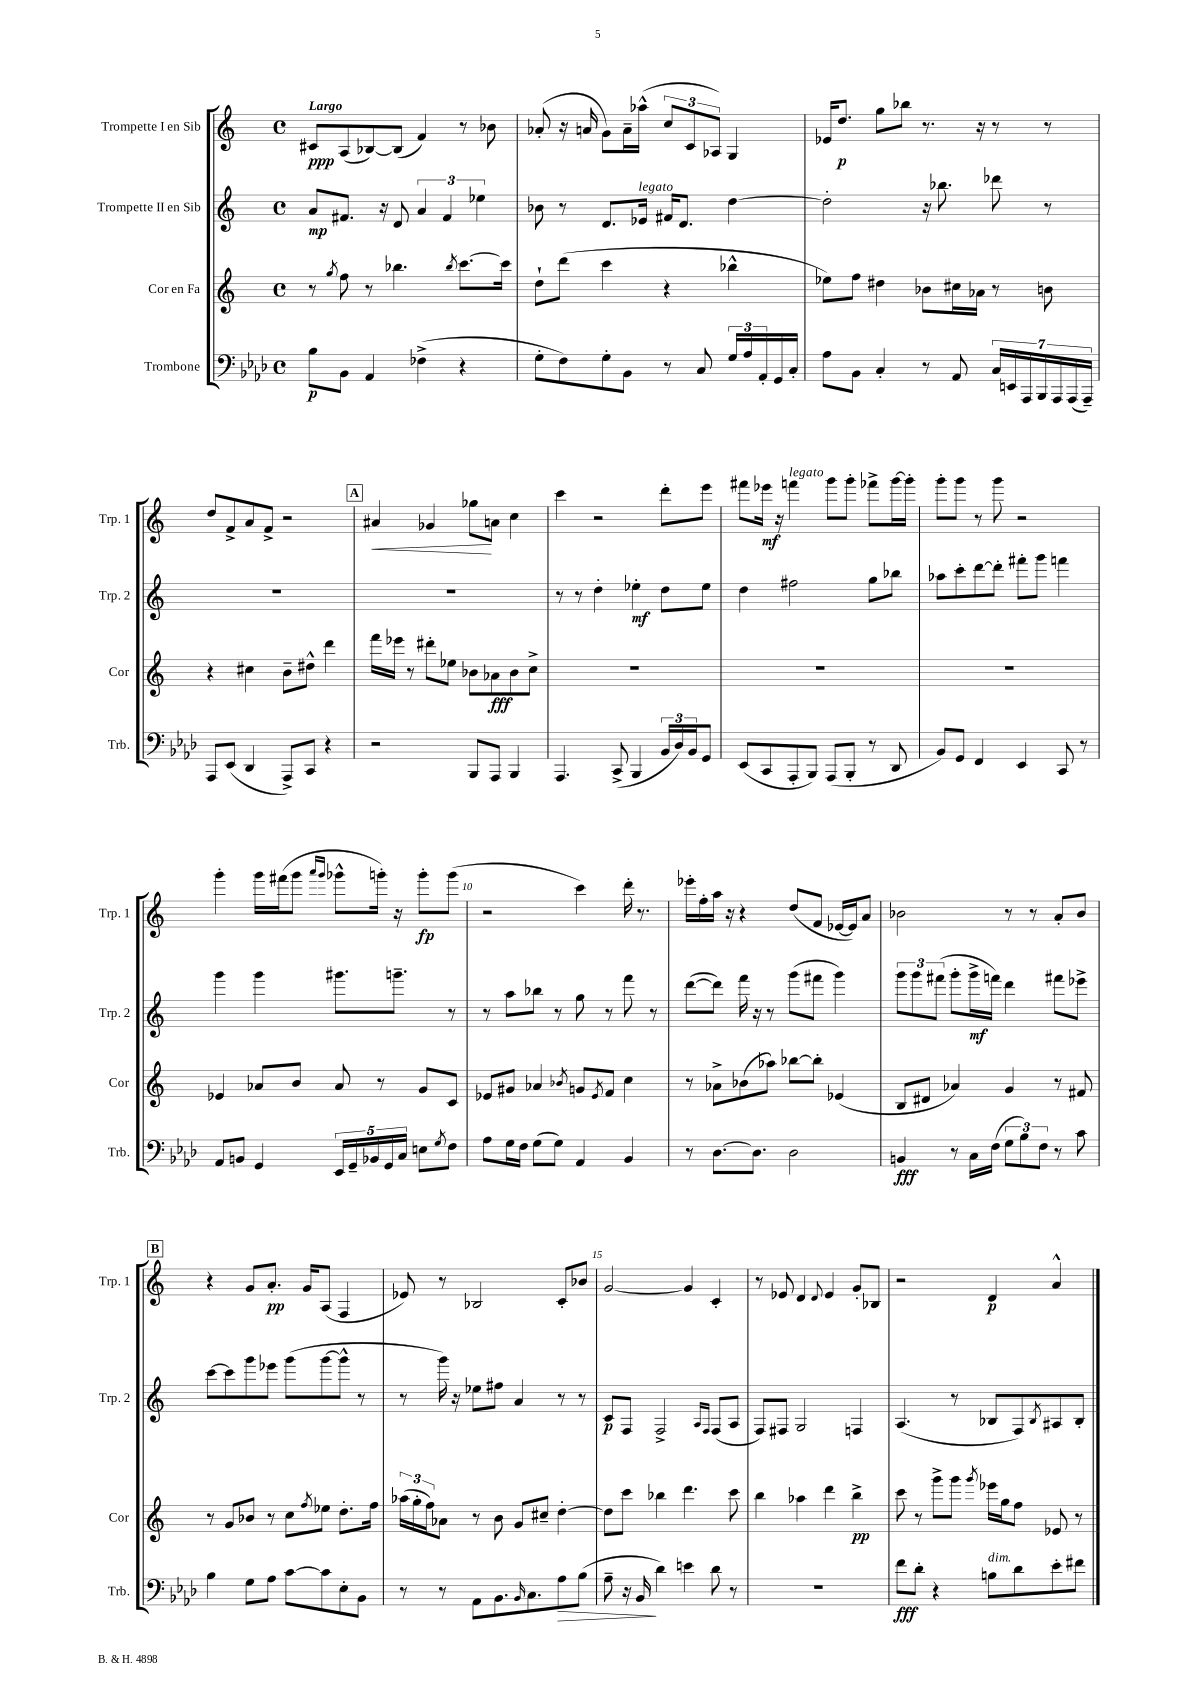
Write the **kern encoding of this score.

**kern	**kern	**kern	**kern
*staff4	*staff3	*staff2	*staff1
*clefF4	*clefG2	*clefG2	*clefG2
*k[b-e-a-d-]	*k[]	*k[]	*k[]
*M4/4	*M4/4	*M4/4	*M4/4
*met(c)	*met(c)	*met(c)	*met(c)
8B-	8r	8a	8c#
.	8qgg	.	.
8BB-	8ff	8.f#	(8A
4AA-	8r	.	[8B-)
.	.	16r	.
.	4.bb-	8d	(8B-]
(4F-^	.	6a	4f)
.	.	6f#	.
.	8qbb-	.	.
4r	[8.ccc	.	8r
.	.	6ee-	.
.	.	.	8b-
.	16ccc]	.	.
=	=	=	=
8G'	8dd`	8b-	(8a-'
8F)	(8ddd	8r	16r
.	.	.	16a
8G'	4ccc	8.d	8g)
8BB-	.	.	16a~
.	.	16e-	(16aa-^^
8r	4r	16f#	12cc
.	.	8.d	.
.	.	.	12c
8C	.	.	.
.	.	.	12A-)
24G	4bb-^^	[4dd	4G
24A-	.	.	.
24AA-'	.	.	.
16GG	.	.	.
16C'	.	.	.
=	=	=	=
8A-	8ee-)	2dd']	16e-
.	.	.	8.dd
8BB-	8ff	.	.
4C'	4dd#	.	8gg
.	.	.	8bb-
8r	8b-	16r	8.r
.	.	8.bb-	.
8AA-	16cc#	.	.
.	16a-	.	16r
28C	8r	8ddd-	8r
28EE	.	.	.
28AAA-	.	.	.
28BBB-	.	.	.
.	8b	8r	8r
28AAA-	.	.	.
(28AAA-	.	.	.
28AAA-~)	.	.	.
=	=	=	=
8AAA-	4r	1r	8dd
(8EE-	.	.	8f^
4DD-	4cc#	.	8a
.	.	.	8f^
8AAA-^)	8b~	.	2r
8CC	8dd#^^	.	.
4r	4ddd	.	.
=	=	=	=
2r	16fff	1r	4a#
.	16eee-	.	.
.	8r	.	.
.	8ddd#'	.	4g-
.	8ee-	.	.
8BBB-	8b-	.	8gg-
8AAA-	8a-	.	8a
4BBB-	8b-	.	4cc
.	8cc^	.	.
=	=	=	=
4.AAA-	1r	8r	4ccc
.	.	8r	.
.	.	4dd'	2r
(8CC^	.	.	.
4BBB-	.	4ee-'	.
24BB-	.	8dd	8ddd'
24D-)	.	.	.
24BB-	.	.	.
8GG	.	8ee-	8eee
=	=	=	=
(8EE-	1r	4dd	8fff#
8CC	.	.	16eee-
.	.	.	16r
8AAA-'	.	2ff#	4fff
8BBB-)	.	.	.
(8AAA-	.	.	8ggg
8BBB-'	.	.	8ggg'
8r	.	8gg	8fff-^
8DD-	.	8bb-	[16ggg
.	.	.	16ggg']
=	=	=	=
8BB-)	1r	8aa-	8ggg'
8GG	.	8ccc'	8ggg
4FF	.	[8ddd	8r
.	.	8ddd']	8ggg
4EE-	.	8fff#'	2r
.	.	8ggg	.
8CC	.	4fff	.
8r	.	.	.
=	=	=	=
8AA-	4e-	4ggg	4ggg'
8BB	.	.	.
4GG	8a-	4ggg	16ggg
.	.	.	(16fff#
.	8b	.	8ggg
.	.	.	16qqaaa
.	.	.	16qqggg
20EE-	8a-	8.ggg#	8ggg-^^
20GG~	.	.	.
20BB-	.	.	.
.	8r	.	16ggg')
20GG	.	.	.
.	.	8.ggg~	16r
20C	.	.	.
8E	8g	.	8ggg'
8qG	.	.	.
8F	8c	8r	(8ggg
=	=	=	=
8A-	8e-	8r	2r
16G	8g#	8aa	.
16F	.	.	.
(8G	4a-	8bb-	.
8G)	.	8r	.
.	8qb-	.	.
4AA-	8g	8gg	4ccc)
.	8qe-	.	.
.	8f	8r	.
4BB-	4cc	8fff	16ddd'
.	.	.	8.r
.	.	8r	.
=	=	=	=
8r	8r	([8ddd	16eee-'
.	.	.	16ff'
[8.D-	8a-^	8ddd])	16aa
.	.	.	16r
.	(8b-	16fff	4r
8.D-]	.	16r	.
.	8aa-)	8r	.
2D-	[8bb-	(8ggg	(8dd
.	8bb-']	8fff#	8f
.	(4e-	4ggg)	[16e-
.	.	.	16e-])
.	.	.	8a
=	=	=	=
4BB	8B	12ggg	2b-
.	.	12ggg	.
.	8d#	.	.
.	.	(12fff#	.
8r	4a-)	8ggg'	.
16C	.	16ggg^	.
(16F	.	16fff)	.
12G	4g	4ddd	8r
12B-)	.	.	.
.	.	.	8r
12F	.	.	.
8r	8r	8fff#	8a'
8c	8f#	8eee-^	8b-
=	=	=	=
4B-	8r	[8ccc	4r
.	8g	8ccc]	.
8G	8b-	8ggg	8g
8A-	8r	8eee-	8.a'
[8c	8cc	(8ggg	.
.	.	.	16g
.	8qff	.	.
8c]	8ee-	[8ggg	(8A
8E-'	8.dd'	8ggg^^]	4F
8BB-	.	8r	.
.	16ff	.	.
=	=	=	=
8r	(24aa-	8r	8e-)
.	24gg'	.	.
.	24ff)	.	.
8r	8a-	16ggg)	8r
.	.	16r	.
8AA-	8r	8ee-	2B-
8.BB-	8b	8ff#	.
.	8g	4a	.
16qqBB-	.	.	.
8.C	.	.	.
.	8cc#~	.	.
8A-	[4dd'	8r	8c'
(8B-	.	8r	8b-
=	=	=	=
8A-~	8dd]	8c	[2g
16r	8ccc	8F	.
16BB-	.	.	.
4d-)	4bb-	2F^	.
4e	4.ddd	.	4g]
.	.	16qqA	.
.	.	16qqF	.
8d-	.	(8F	4c'
8r	8ccc	8A	.
=	=	=	=
1r	4bb	8F)	8r
.	.	8F#	8e-
.	4aa-	2G	4d
.	.	.	8qqd
.	4ddd	.	4e-
.	4bb^	4F	8g'
.	.	.	8B-
=	=	=	=
8f	8ccc	(4.A	2r
8d-'	8r	.	.
4r	8ggg^	.	.
.	8ggg	8r	.
.	8qggg	.	.
8B	16eee-	8B-	4d
.	16gg	.	.
8d-	8ff	8F)	.
.	.	8qB-	.
8e-'	8e-	8A#	4a^^
8f#	8r	8B-'	.
==	==	==	==
*-	*-	*-	*-
